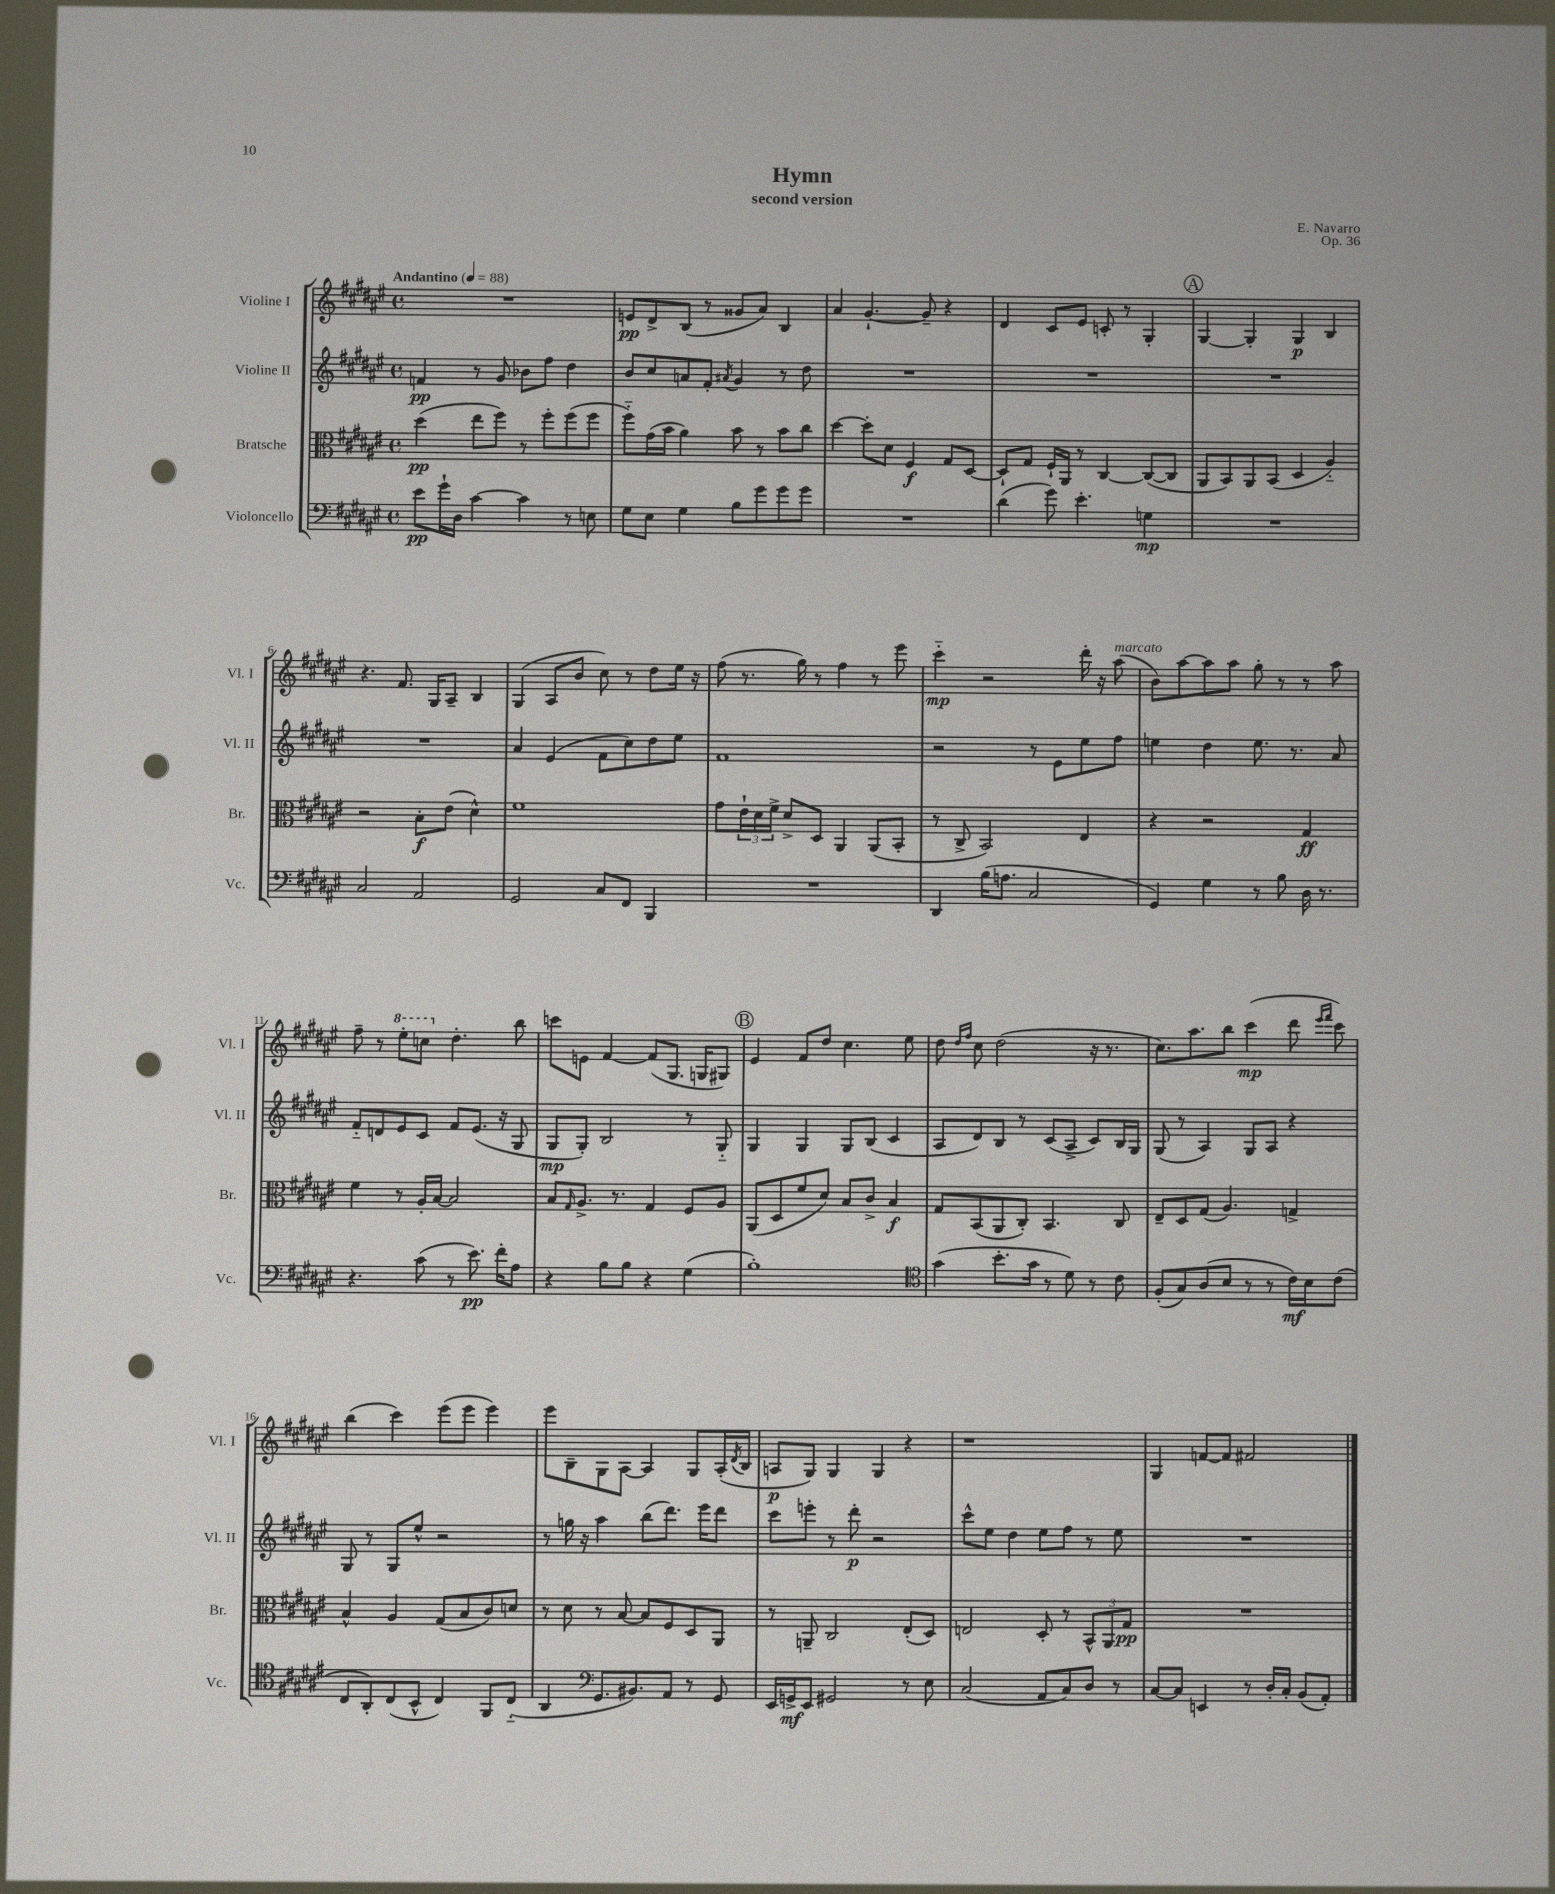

**kern	**dynam	**kern	**dynam	**kern	**dynam	**kern	**dynam
*part4	*part4	*part3	*part3	*part2	*part2	*part1	*part1
*staff4	*staff4	*staff3	*staff3	*staff2	*staff2	*staff1	*staff1
*I"Violoncello	*	*I"Bratsche	*	*I"Violine II	*	*I"Violine I	*
*I'Vc.	*	*I'Br.	*	*I'Vl. II	*	*I'Vl. I	*
*clefF4	*	*clefC3	*	*clefG2	*	*clefG2	*
*k[f#c#g#d#a#e#]	*	*k[f#c#g#d#a#e#]	*	*k[f#c#g#d#a#e#]	*	*k[f#c#g#d#a#e#]	*
*M4/4	*	*M4/4	*	*M4/4	*	*M4/4	*
*met(c)	*	*met(c)	*	*met(c)	*	*met(c)	*
*MM88	*	*MM88	*	*MM88	*	*MM88	*
=1	=1	=1	=1	=1	=1	=1	=1
!	!	!	!	!	!	!LO:TX:a:B:t=Andantino	!
8e#\L	pp	(4dd#\	pp	4fn/	pp	1r	.
16g#`\L	.	.	.	.	.	.	.
16D#\JJ	.	.	.	.	.	.	.
[4c#\	.	8ee#\L	.	8r	.	.	.
.	.	8ff#\J)	.	8g#/	.	.	.
4c#\]	.	8r	.	8b-X\L	.	.	.
.	.	8ff#'\L	.	8ff#\J	.	.	.
8r	.	(8ff#\	.	4dd#\	.	.	.
8En\	.	8ff#\J	.	.	.	.	.
=2	=2	=2	=2	=2	=2	=2	=2
8G#\L	.	8ff#\L)	.	8b/L	.	8en/L	pp
8E#\J	.	(16g#\L	.	8cc#/	.	8d#^/	.
.	.	16b\JJ	.	.	.	.	.
4G#\	.	4a#\)	.	8an/	.	(8B/J	.
.	.	.	.	8f#'/J	.	8r	.
.	.	.	.	8qa#X/	.	.	.
8B\L	.	8b\	.	4g#/	.	8g##X/L	.
8g#\	.	8r	.	.	.	8a#/J)	.
8g#\	.	8b\L	.	8r	.	4B/	.
8g#\J	.	8cc#\J	.	8dd#\	.	.	.
=3	=3	=3	=3	=3	=3	=3	=3
1r	.	[4dd#\	.	1r	.	4a#/	.
.	.	8dd#'\L]	.	.	.	[4.g#`/	.
.	.	8d#\J	.	.	.	.	.
.	.	4F#/	f	.	.	.	.
.	.	.	.	.	.	8g#~/]	.
.	.	8G#/L	.	.	.	4r	.
.	.	[8D#/J	.	.	.	.	.
=4	=4	=4	=4	=4	=4	=4	=4
(4d#\	.	8D#`/L]	.	1r	.	4d#/	.
.	.	8G#/J	.	.	.	.	.
8g#\)	.	16F#`/LL	.	.	.	8c#/L	.
.	.	16AA#/JJ	.	.	.	.	.
4.e#'\	.	8r	.	.	.	8e#/J	.
.	.	[4C#/	.	.	.	8cn'/	.
.	.	.	.	.	.	8r	.
4Gn\	mp	(8C#/L_	.	.	.	4G#'/	.
.	.	8C#/J]	.	.	.	.	.
!!LO:REH:place=s1:t=A
=5	=5	=5	=5	=5	=5	=5	=5
1r	.	8AA#/L	.	1r	.	[4G#/	.
.	.	8BB/)	.	.	.	.	.
.	.	8AA#/	.	.	.	4G#'/]	.
.	.	(8BB/J	.	.	.	.	.
.	.	4D#/	.	.	.	4G#/	p
.	.	4A#/)	.	.	.	4B/	.
!!LO:LB:g=z
=6	=6	=6	=6	=6	=6	=6	=6
2C#/	.	2r	.	1r	.	4.r	.
.	.	.	.	.	.	8.f#/	.
2AA#/	.	8B'\L	f	.	.	.	.
.	.	.	.	.	.	16G#/KL	.
.	.	(8e#\J	.	.	.	8A#~/J	.
.	.	4d#^^\)	.	.	.	4B/	.
=7	=7	=7	=7	=7	=7	=7	=7
2GG#/	.	1f#	.	4a#/	.	(4G#/	.
.	.	.	.	(4e#/	.	8A#/L	.
.	.	.	.	.	.	8b/J	.
8C#/L	.	.	.	8f#\L	.	8cc#\)	.
8FF#/J	.	.	.	8cc#\)	.	8r	.
4BBB/	.	.	.	8dd#\	.	8dd#\L	.
.	.	.	.	8ee#\J	.	16ee#\Jk	.
.	.	.	.	.	.	16r	.
=8	=8	=8	=8	=8	=8	=8	=8
1r	.	8g#\L	.	1f#	.	(8ff#\	.
.	.	24e#`\L	.	.	.	8.r	.
.	.	24d#\	.	.	.	.	.
.	.	24f#^\JJ	.	.	.	.	.
.	.	8d#^/L	.	.	.	.	.
.	.	.	.	.	.	16gg#\)	.
.	.	8D#/J	.	.	.	8r	.
.	.	4AA#/	.	.	.	4ff#\	.
.	.	(8AA#/L	.	.	.	8r	.
.	.	8BB'/J	.	.	.	8eee#\	.
=9	=9	=9	=9	=9	=9	=9	=9
4DD#/	.	8r	.	2r	.	4ccc#\	mp
.	.	8C#^/	.	.	.	.	.
(16B\KL	.	2BB/)	.	.	.	2r	.
8.An\J	.	.	.	.	.	.	.
2C#/	.	.	.	8r	.	.	.
.	.	.	.	8e#\L	.	.	.
.	.	4E#/	.	8ee#\	.	16ddd#'\	.
.	.	.	.	.	.	16r	.
!	!	!	!	!	!	!LO:TX:a:i:t=marcato	!
.	.	.	.	8ff#\J	.	(8aa#\	.
=10	=10	=10	=10	=10	=10	=10	=10
4GG#/)	.	4r	.	4een\	.	8b\L)	.
.	.	.	.	.	.	[8aa#\	.
4G#\	.	2r	.	4dd#\	.	8aa#\]	.
.	.	.	.	.	.	8aa#\J	.
8r	.	.	.	8.ee\	.	8gg#'\	.
8B\	.	.	.	.	.	8r	.
.	.	.	.	8.r	.	.	.
16D#\	.	4G#/	ff	.	.	8r	.
8.r	.	.	.	.	.	.	.
.	.	.	.	8a#/	.	8aa#\	.
!!LO:LB:g=z
=11	=11	=11	=11	=11	=11	=11	=11
4.r	.	4f#\	.	8f#/L	.	8ff#~\	.
.	.	.	.	8dn/	.	8r	.
*	*	*	*	*	*	*8va	*
.	.	8r	.	8e#/	.	8eee#'\L	.
(8c#\	.	16A#'/LL	.	8c#/J	.	8cccn\J	.
.	.	[16B/JJ	.	.	.	.	.
*	*	*	*	*	*	*X8va	*
8r	.	2B/]	.	8f#/L	.	4.dd#'\	.
8.e#\)	pp	.	.	(8.e#/J	.	.	.
16f#'\KL	.	.	.	16r	.	.	.
8A#\J	.	.	.	8G#/	.	8bb\	.
=12	=12	=12	=12	=12	=12	=12	=12
4r	.	8B/L	.	8G#/L	mp	8cccn\L	.
.	.	16qqG#/	.	.	.	.	.
.	.	8.A#^/J	.	8G#'/J)	.	8en\J	.
8B\L	.	.	.	2B/	.	[4f#/	.
.	.	8.r	.	.	.	.	.
8B\J	.	.	.	.	.	.	.
4r	.	4G#/	.	.	.	(8f#/L]	.
.	.	.	.	.	.	8.G#/J	.
(4G#\	.	8F#/L	.	8r	.	.	.
.	.	.	.	.	.	16Gn/KL	.
.	.	8A#/J	.	8G#/	.	8G#X/J)	.
!!LO:REH:place=s1:t=B
=13	=13	=13	=13	=13	=13	=13	=13
1B')	.	(8AA#/L	.	4G#/	.	4e#/	.
.	.	8D#/	.	.	.	.	.
.	.	8f#/	.	4G#/	.	8f#/L	.
.	.	8d#/J)	.	.	.	8dd#/J	.
.	.	8B/L	.	8G#/L	.	4.cc#\	.
.	.	8c#^/J	.	(8B/J	.	.	.
.	.	4B/	f	4c#/	.	.	.
.	.	.	.	.	.	8ee#\	.
=14	=14	=14	=14	=14	=14	=14	=14
*clefC4	*	*	*	*	*	*	*
(4g#\	.	8G#/L	.	8A#/L	.	8dd#\	.
.	.	.	.	.	.	16qqdd#/LL	.
.	.	.	.	.	.	16qqff#/JJ	.
.	.	(8BB/	.	8d#/)	.	8cc#\	.
8.b'\L	.	8AA#/	.	8B/J	.	(2dd#\	.
.	.	8C#'/J)	.	8r	.	.	.
16g#\Jk	.	.	.	.	.	.	.
8r	.	4.BB/	.	(8c#/L	.	.	.
8d#\)	.	.	.	8A#^/J	.	.	.
8r	.	.	.	8c#/L)	.	16r	.
.	.	.	.	.	.	8.r	.
8c#\	.	8C#/	.	16B/L	.	.	.
.	.	.	.	16G#/JJ	.	.	.
=15	=15	=15	=15	=15	=15	=15	=15
(8F#'/L	.	8E#~/L	.	(8G#/	.	8.cc#\L)	.
8G#/)	.	8D#/	.	8r	.	.	.
.	.	.	.	.	.	8.aa#\	.
(8A#/	.	(8G#/J	.	4A#/)	.	.	.
8B/J	.	4.A#/)	.	.	.	8bb\J	.
8r	.	.	.	8G#/L	.	(4ccc#\	mp
8r	.	.	.	8A#/J	.	.	.
16c#\LL)	mf	4Gn^/	.	4r	.	8ddd#\	.
16B\J	.	.	.	.	.	.	.
.	.	.	.	.	.	16qqeee#/LL	.
.	.	.	.	.	.	16qqfff#/JJ	.
(8c#\J	.	.	.	.	.	8ccc#\)	.
!!LO:LB:g=z
=16	=16	=16	=16	=16	=16	=16	=16
8C#/L	.	4B^^/	.	8G#/	.	(4bb\	.
8AA#'/)	.	.	.	8r	.	.	.
(8C#/	.	4A#/	.	8G#/L	.	4ccc#\)	.
8BB^^/J	.	.	.	8ee#^^/J	.	.	.
4C#/)	.	(8G#/L	.	2r	.	(8eee#\L	.
.	.	8B/	.	.	.	8eee#\J	.
8FF#/L	.	8c#/)	.	.	.	4eee#\)	.
(8C#/J	.	8dn/J	.	.	.	.	.
=17	=17	=17	=17	=17	=17	=17	=17
4AA#/	.	8r	.	8r	.	8eee#\L	.
.	.	8d#\	.	16ggn\	.	8B~\	.
.	.	.	.	16r	.	.	.
*clefF4	*	*	*	*	*	*	*
8.GG#/L	.	8r	.	4aa#\	.	8G#\	.
.	.	[8B/	.	.	.	[8A#\J	.
8.BB#X/)	.	.	.	.	.	.	.
.	.	8B/L]	.	(8bb\L	.	4A#/]	.
8AA#/J	.	8F#/	.	8.ddd#\J)	.	.	.
8r	.	8D#/	.	.	.	8G#/L	.
.	.	.	.	16eee#\KL	.	.	.
8GG#/	.	8AA#/J	.	8ddd#\J	.	(16A#'/L	.
.	.	.	.	.	.	8qd#/	.
.	.	.	.	.	.	16B/JJ	.
=18	=18	=18	=18	=18	=18	=18	=18
16EE#/LL	.	8r	.	8ccc#\L	.	8An/L	p
16GGn^/J	mf	.	.	.	.	.	.
8EE#/J	.	8AAn~/	.	8eeen'\J	.	8G#/J)	.
2GG#X/	.	2C#/	.	8r	.	4G#/	.
.	.	.	.	8ddd#'\	p	.	.
.	.	.	.	2r	.	4G#/	.
8r	.	(8E#'/L	.	.	.	4r	.
8E#\	.	8D#/J)	.	.	.	.	.
=19	=19	=19	=19	=19	=19	=19	=19
(2C#/	.	2En/	.	8ccc#^^\L	.	1r	.
.	.	.	.	8ee#\J	.	.	.
.	.	.	.	4dd#\	.	.	.
8AA#/L	.	8D#'/	.	8ee#\L	.	.	.
8C#/)	.	8r	.	8ff#\J	.	.	.
8D#/J	.	12BB^^/L	.	8r	.	.	.
.	.	12AA#/	.	.	.	.	.
8r	.	.	.	8ee#\	.	.	.
.	.	12G#/J	pp	.	.	.	.
=20	=20	=20	=20	=20	=20	=20	=20
[8C#/L	.	1r	.	1r	.	4G#/	.
8C#/J]	.	.	.	.	.	.	.
4EEn/	.	.	.	.	.	[8fn/L	.
.	.	.	.	.	.	8f/J]	.
8r	.	.	.	.	.	2f#X/	.
16D#'/LL	.	.	.	.	.	.	.
16C#'/JJ	.	.	.	.	.	.	.
(8BB/L	.	.	.	.	.	.	.
8AA#'/J)	.	.	.	.	.	.	.
==	==	==	==	==	==	==	==
*-	*-	*-	*-	*-	*-	*-	*-
